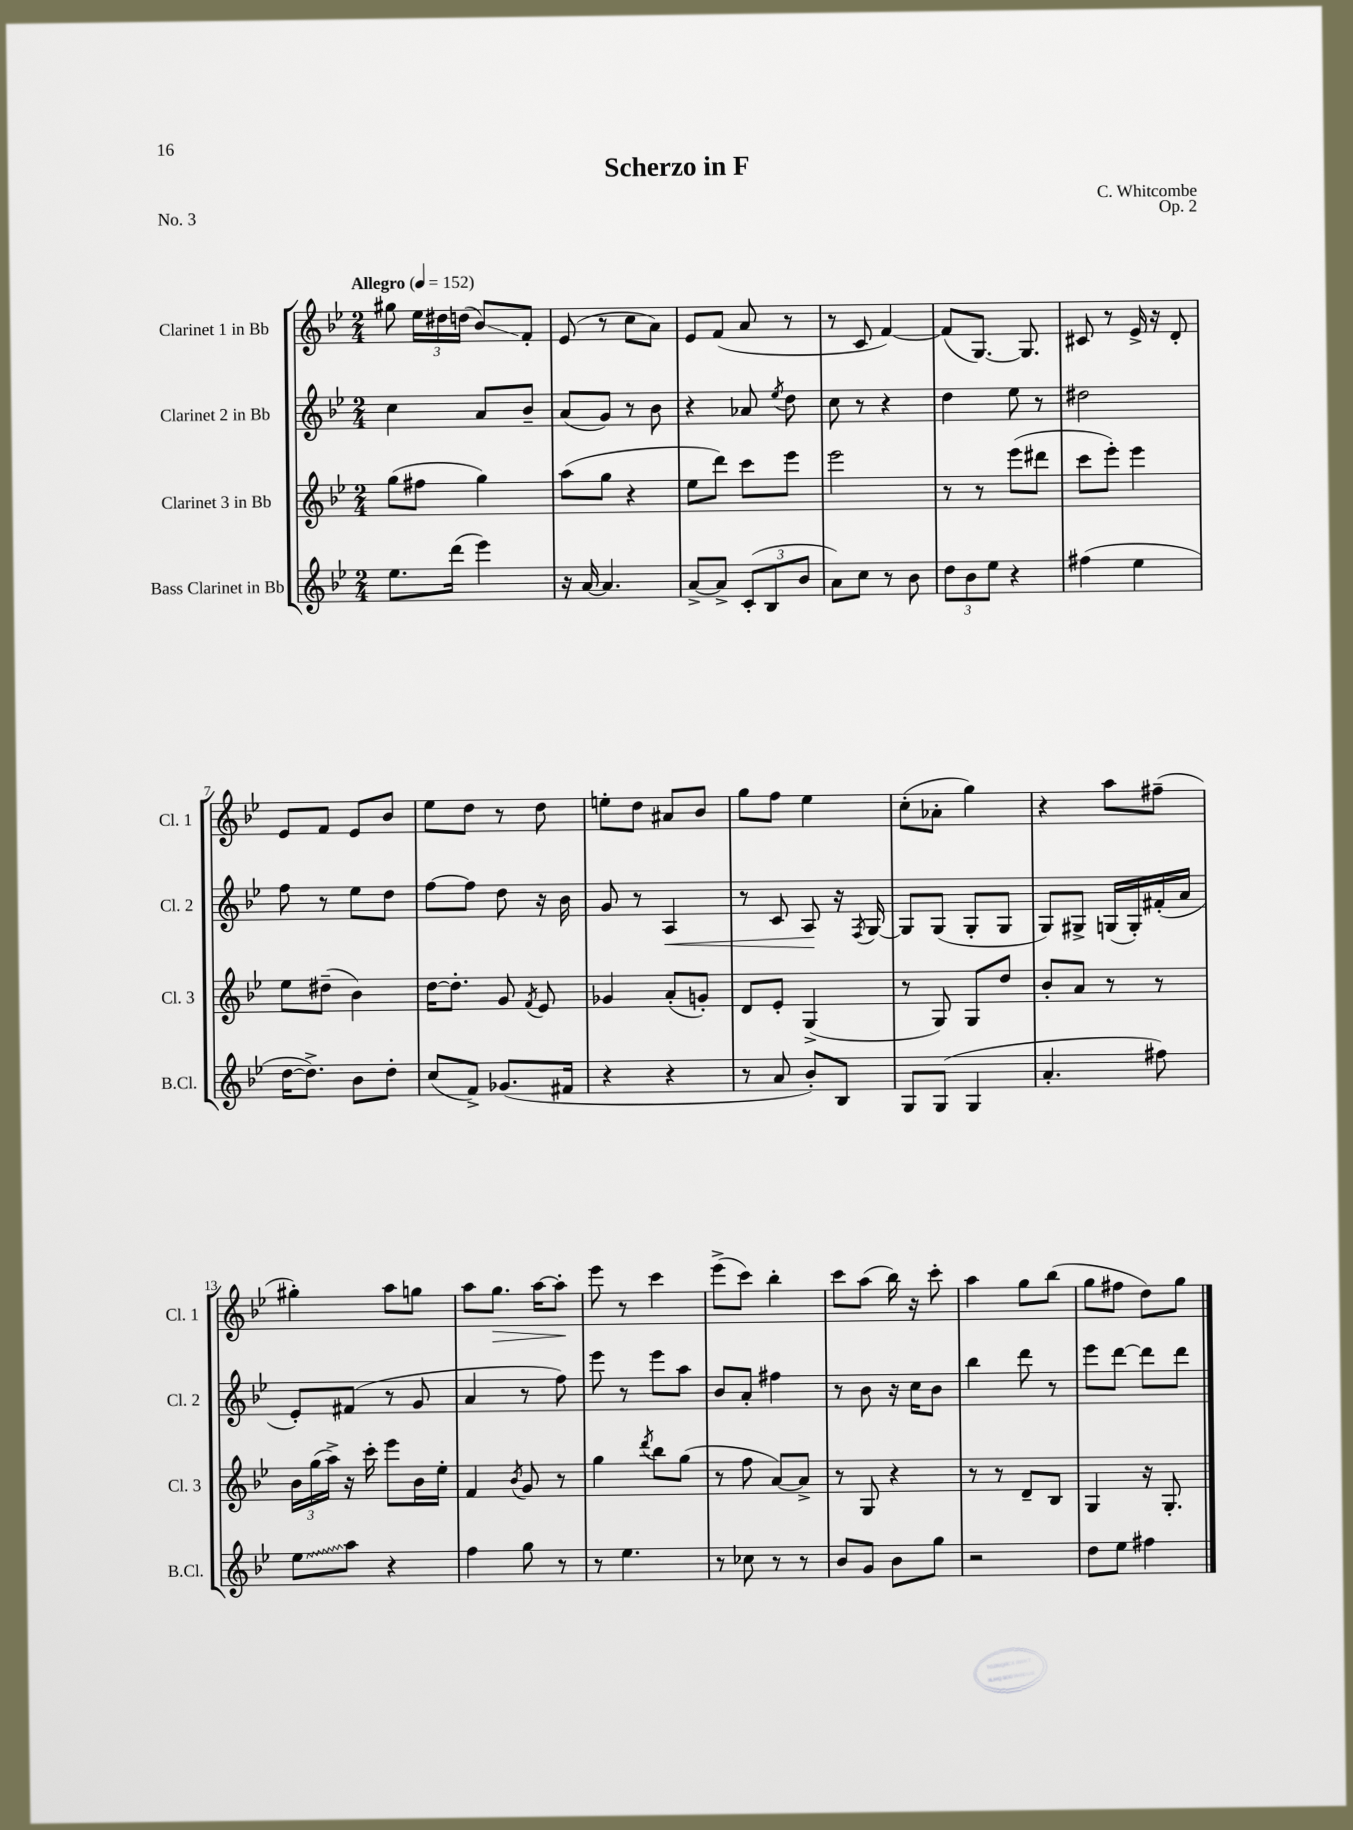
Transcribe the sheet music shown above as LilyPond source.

\header { title = "Scherzo in F" composer = "C. Whitcombe" opus = "Op. 2" piece = "No. 3" }
<<
\new StaffGroup <<
\new Staff = "s0" \with { instrumentName = "Clarinet 1 in Bb" shortInstrumentName = "Cl. 1" } {
    \clef treble \key bes \major \numericTimeSignature \time 2/4 \tempo "Allegro" 4 = 152
    \autoBeamOff gis''8 \tuplet 3/2 { ees''16[ dis''16 d''16]( } bes'8[\glissando) f'8]-. |
    ees'8( r8 c''8[ a'8]) |
    ees'8[ f'8]( a'8 r8 |
    r8 c'8 f'4~) |
    f'8[( g8.]~) g8. |
    cis'8 r8 ees'16-> r16 d'8-. |
    ees'8[ f'8] ees'8[ bes'8] |
    ees''8[ d''8] r8 d''8 |
    e''8[-. d''8] ais'8[ bes'8] |
    g''8[ f''8] ees''4 |
    c''8[-.( aes'8]-. g''4) |
    r4 a''8[ fis''8]--( |
    gis''4-.) a''8[ g''8] |
    a''8[ g''8.]\> a''16[~ a''8]-.\! |
    ees'''8 r8 c'''4 |
    ees'''8[->( c'''8]) bes''4-. |
    c'''8[ a''8]( bes''16) r16 c'''8-. |
    a''4 g''8[ bes''8]( |
    g''8[ fis''8] d''8[) g''8] \bar "|." |
}
\new Staff = "s1" \with { instrumentName = "Clarinet 2 in Bb" shortInstrumentName = "Cl. 2" } {
    \clef treble \key bes \major \numericTimeSignature \time 2/4
    \autoBeamOff c''4 a'8[ bes'8]-- |
    a'8[( g'8]) r8 bes'8 |
    r4 aes'8 \acciaccatura { ees''8 } d''8 |
    c''8 r8 r4 |
    d''4 ees''8 r8 |
    dis''2 |
    f''8 r8 ees''8[ d''8] |
    f''8[~ f''8] d''8 r16 bes'16 |
    g'8 r8 a4\< |
    r8 c'8 a8\! r16 \acciaccatura { f8 } g16~ |
    g8[ g8]( g8[-. g8] |
    g8[) gis8]-> g16[( g16-.) fis'16-.( a'16] |
    ees'8[-.) fis'8]( r8 g'8 |
    a'4 r8 f''8) |
    ees'''8 r8 ees'''8[ a''8] |
    bes'8[ a'8]-. fis''4 |
    r8 bes'8 r16 c''16[ bes'8] |
    bes''4 d'''8 r8 |
    ees'''8[ d'''8]~ d'''8[ d'''8] \bar "|." |
}
\new Staff = "s2" \with { instrumentName = "Clarinet 3 in Bb" shortInstrumentName = "Cl. 3" } {
    \clef treble \key bes \major \numericTimeSignature \time 2/4
    \autoBeamOff g''8[( fis''8] g''4) |
    a''8[( g''8] r4 |
    ees''8[ d'''8]) c'''8[ ees'''8] |
    ees'''2 |
    r8 r8 ees'''8[( dis'''8] |
    c'''8[ ees'''8]-.) ees'''4 |
    ees''8[ dis''8]--( bes'4) |
    d''16[~ d''8.]-. g'8 \acciaccatura { f'8 } ees'8 |
    ges'4 a'8[-.( g'8]-.) |
    d'8[ ees'8]-. g4->( |
    r8 g8) g8[ d''8] |
    bes'8[-. a'8] r8 r8 |
    \tuplet 3/2 { bes'16[ g''16( a''16]->) } r16 c'''16-. ees'''8[ bes'16 ees''16]-. |
    f'4 \acciaccatura { bes'8 } g'8 r8 |
    g''4 \acciaccatura { d'''8 } bes''8[ g''8]( |
    r8 f''8 a'8[~) a'8]-> |
    r8 g8 r4 |
    r8 r8 d'8[-- bes8] |
    g4 r16 g8.-. \bar "|." |
}
\new Staff = "s3" \with { instrumentName = "Bass Clarinet in Bb" shortInstrumentName = "B.Cl." } {
    \clef treble \key bes \major \numericTimeSignature \time 2/4
    \autoBeamOff ees''8.[ d'''16]( ees'''4) |
    r16 a'16~ a'4. |
    a'8[~-> a'8]-> \tuplet 3/2 { c'8[-.( bes8 bes'8] } |
    a'8[) c''8] r8 bes'8 |
    \tuplet 3/2 { d''8[ bes'8 ees''8] } r4 |
    fis''4( ees''4 |
    d''16[~ d''8.]->) bes'8[ d''8]-. |
    c''8[( f'8]->) ges'8.[( fis'16] |
    r4 r4 |
    r8 a'8 bes'8[-.) bes8] |
    g8[ g8]( g4 |
    a'4.-. fis''8) |
    \once \override Glissando.style = #'zigzag ees''8[\glissando a''8] r4 |
    f''4 g''8 r8 |
    r8 ees''4. |
    r8 ces''8 r8 r8 |
    bes'8[ g'8] bes'8[ g''8] |
    r2 |
    d''8[ ees''8] fis''4 \bar "|." |
}
>>
>>
